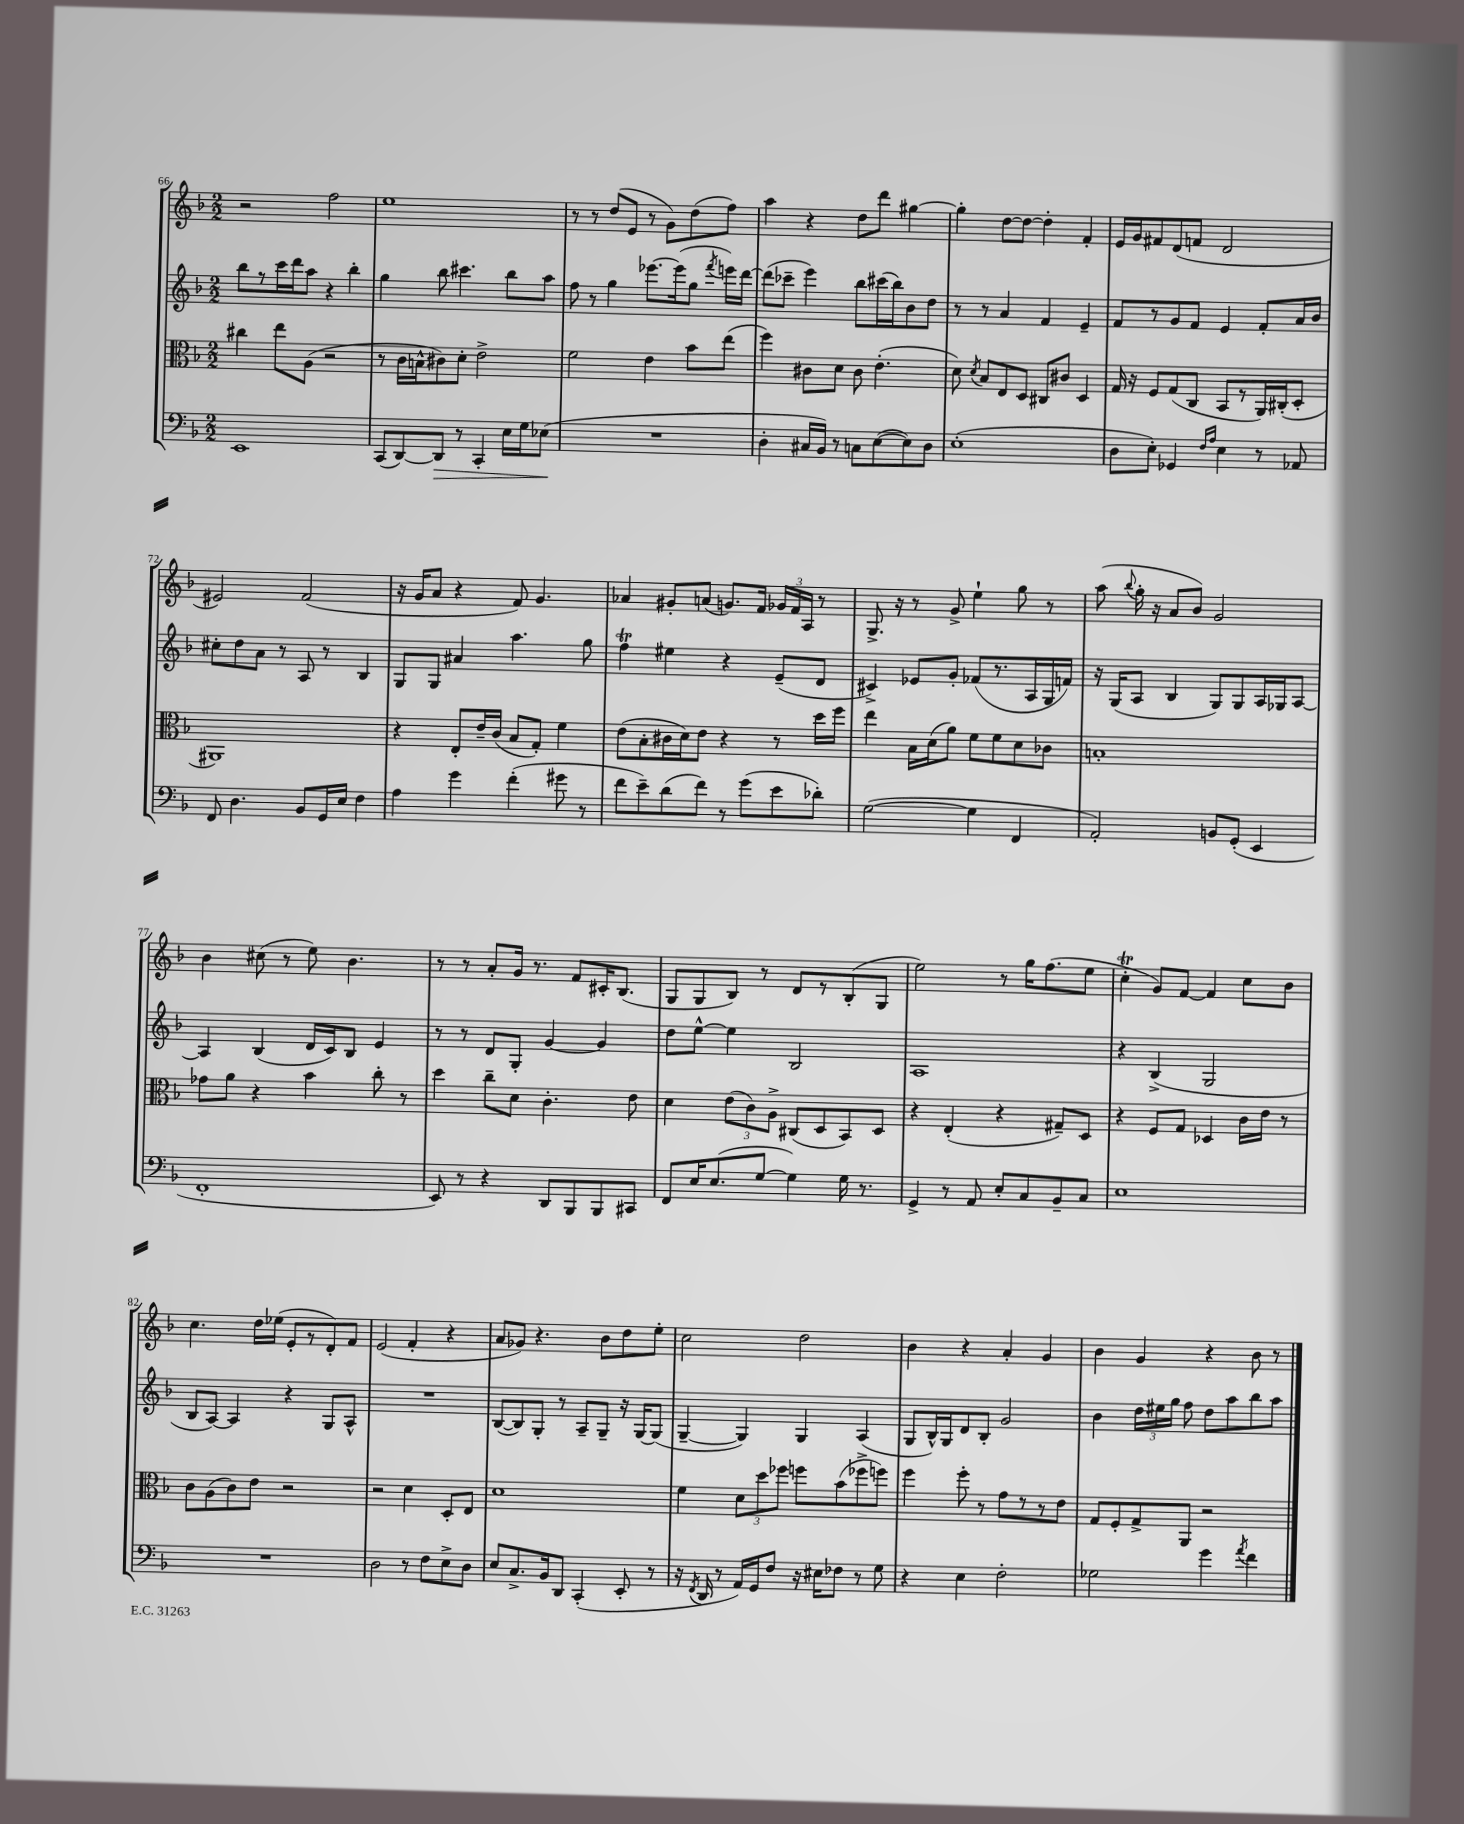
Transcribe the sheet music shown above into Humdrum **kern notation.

**kern	**dynam	**kern	**kern	**kern
*part4	*part4	*part3	*part2	*part1
*staff4	*staff4	*staff3	*staff2	*staff1
*clefF4	*	*clefC3	*clefG2	*clefG2
*k[b-]	*	*k[b-]	*k[b-]	*k[b-]
*M2/2	*	*M2/2	*M2/2	*M2/2
=66	=66	=66	=66	=66
1EE	.	4cc#X\	8bb-\L	2r
.	.	.	8r	.
.	.	8ee\L	16ccc\L	.
.	.	.	16ddd\J	.
.	.	(8A\J	8aa\J	.
.	.	2r	4r	2ff\
.	.	.	4bb-'\	.
=67	=67	=67	=67	=67
(8CC/L	.	8r	4gg\	1ee
[8DD/)	.	16c\LL	.	.
.	.	16Bn^^\J	.	.
!	!LO:HP:b	!	!	!
8DD/J]	>	8c#X\)	8bb-\	.
8r	.	8d'\J	4.ccc#X\	.
4CC'/	.	2e^\	.	.
16E\LL	.	.	8bb-\L	.
16G\J	.	.	.	.
(8E-X\J	.	.	8aa\J	.
.	]	.	.	.
=68	=68	=68	=68	=68
1r	.	2f\	8ff\	8r
.	.	.	8r	8r
.	.	.	4gg\	(8dd/L
.	.	.	.	8e/J
.	.	4e\	[8.eee-X\L	8r
.	.	.	.	8g\L)
.	.	.	(16eee-\k]	.
.	.	8b-\L	8gg\J	(8dd\
.	.	.	8qfff/	.
.	.	(8ee\J	16eeen\LL)	8ff\J)
.	.	.	[16ddd\JJ	.
=69	=69	=69	=69	=69
4D'\	.	4ff\)	(8ddd\L]	4aa\
.	.	.	8ccc-X~\J	.
16C#X/LL	.	8c#X\L	4eee\)	4r
16BB-/JJ)	.	.	.	.
8r	.	8d\J	.	.
8Cn\L	.	8c#\	8bb-\L	8dd\L
([8E\	.	(4.e'\	(16ccc#X\L	8ddd\J
.	.	.	16bb-\J)	.
8E\])	.	.	8b-\	[4gg#X\
8D\J	.	.	8dd\J	.
=70	=70	=70	=70	=70
(1E'	.	8d\)	8r	4gg#'\]
.	.	8qd/	.	.
.	.	8B-/L	8r	.
.	.	8E/	4a/	[8dd\L
.	.	8D/J	.	8dd\J_
.	.	8C#X/L	4f/	4dd'\]
.	.	8c#X/J	.	.
.	.	4D/	4e~/	4f'/
=71	=71	=71	=71	=71
8D\L	.	16G/	8f/L	16e/LL
.	.	16r	.	16g/J
8E'\J)	.	8F/L	8r	8f#X/
4GG-X/	.	(8G/	8g/	(8d/
.	.	8C/J	8f/J	8fn/J
16qqF/LL	.	.	.	.
16qqA/JJ	.	.	.	.
4E\	.	8BB-/L	4e/	2d/
.	.	8r	.	.
8r	.	16AA/L)	8f'/L	.
.	.	(16C#X'/J	.	.
8AA-X/	.	8D'/J	16a/L	.
.	.	.	16b-/JJ	.
!!LO:LB:g=z
=72	=72	=72	=72	=72
8FF/	.	1AA#X)	8cc#X'\L	2e#X/)
4.D\	.	.	8dd\	.
.	.	.	8a\J	.
.	.	.	8r	.
8BB-/L	.	.	8A/	(2f/
16GG/L	.	.	8r	.
16E/JJ	.	.	.	.
4F\	.	.	4B-/	.
=73	=73	=73	=73	=73
4A\	.	4r	8G/L	16r
.	.	.	.	16g/KL
.	.	.	8G/J	8a/J
4g\	.	8E'/L	4a#X/	4r
.	.	16e~/L	.	.
.	.	(16c/JJ	.	.
(4f'\	.	8B-/L	4.aa\	8f/)
.	.	8G'/J)	.	4.g/
8g#X\	.	4f\	.	.
8r	.	.	8gg\	.
=74	=74	=74	=74	=74
8f\L	.	(8e\L	4ffT\	4a-X/
8e~\)	.	8B-'\	.	.
(8d\	.	16c#X\L	4ee#X\	8g#X'/L
.	.	16d\J)	.	.
8f\J)	.	8e\J	.	(8an/J
8r	.	4r	4r	8.gn/L)
(8g\L	.	.	.	.
.	.	.	.	16f/Jk
8e\	.	8r	(8e~/L	24g-X/LL
.	.	.	.	24f/
.	.	.	.	24A/JJ
8d-X'\J)	.	16dd\LL	8d/J	8r
.	.	16ff\JJ	.	.
=75	=75	=75	=75	=75
([2G\	.	4ee\	4c#X^/)	8.G^/
.	.	.	.	16r
.	.	16B-\LL	8e-X/L	8r
.	.	(16d\J	.	.
.	.	8a\J)	8g'/J	8g^/
4G\]	.	8f\L	(8f-X/L	4ee`\
.	.	8f\	8.r	.
4FF/	.	8d\	.	8gg\
.	.	.	16A/L	.
.	.	8c-X\J	16G/	8r
.	.	.	16fn/JJ)	.
=76	=76	=76	=76	=76
2AA'/)	.	1Bn'	16r	(8aa\
.	.	.	(16G/KL	.
.	.	.	.	8qqbb-/
.	.	.	8A/J	16gg'\
.	.	.	.	16r
.	.	.	4B-/	8a/L
.	.	.	.	8b-/J)
8BBn/L	.	.	8G/L)	2g/
(8GG'/J	.	.	8G/	.
4EE/	.	.	16A/L	.
.	.	.	16G-X/J	.
.	.	.	[8A/J	.
!!LO:LB:g=z
=77	=77	=77	=77	=77
1FF'	.	8g-X\L	4A/]	4b-\
.	.	8a\J	.	.
.	.	4r	(4B-/	(8cc#X\
.	.	.	.	8r
.	.	4b-\	16d/LL	8ee\)
.	.	.	16c/J)	.
.	.	.	8B-/J	4.b-\
.	.	8cc'\	4e/	.
.	.	8r	.	.
=78	=78	=78	=78	=78
8EE/)	.	4dd\	8r	8r
8r	.	.	8r	8r
4r	.	8cc~\L	8d/L	8a'/L
.	.	8d\J	8G'/J	16g/Jk
.	.	.	.	8.r
8DD/L	.	4.c'\	[4g/	.
8BBB-/	.	.	.	8f/L
8BBB-/	.	.	4g/]	16c#X'/K
.	.	.	.	(8.B-/J
8CC#X/J	.	8e\	.	.
=79	=79	=79	=79	=79
8FF/L	.	4d\	8dd\L	8G/L
16E/K	.	.	[8ee^^\J	8G/
(8.E/	.	.	.	.
.	.	(12e\L	4ee\]	8B-/J)
.	.	12c\)	.	.
[8G/J	.	.	.	8r
.	.	12A^\J	.	.
4G\])	.	(8C#X/L	2B-/	8d/L
.	.	8D/	.	8r
16G\	.	8BB-/)	.	(8B-'/
8.r	.	.	.	.
.	.	8D/J	.	8G/J
=80	=80	=80	=80	=80
4GG^/	.	4r	1A	2ee\)
8r	.	(4E'/	.	.
8AA/	.	.	.	.
8E'/L	.	4r	.	8r
8C/	.	.	.	16gg\KL
.	.	.	.	(8.ff\
8BB-~/	.	8G#X~/L)	.	.
8C/J	.	8D/J	.	8ee\J
=81	=81	=81	=81	=81
1E	.	4r	4r	4ccT'\
.	.	8F/L	(4B-^/	8g/L)
.	.	8G/J	.	[8f/J
.	.	4D-X/	2G/	4f/]
.	.	16c\LL	.	8cc\L
.	.	16e\JJ	.	.
.	.	8r	.	8b-\J
!!LO:LB:g=z
=82	=82	=82	=82	=82
1r	.	8c\L	8B-/L	4.cc\
.	.	(8A\	[8A/J)	.
.	.	8c\)	4A/]	.
.	.	8e\J	.	16dd\LL
.	.	.	.	(16ee-X\JJ
.	.	2r	4r	8e'/L
.	.	.	.	8r
.	.	.	8G/L	8d'/)
.	.	.	8A^^/J	8f/J
=83	=83	=83	=83	=83
2D\	.	2r	1r	(2e/
8r	.	4d\	.	4f'/
8F\L	.	.	.	.
8E^\	.	8D'/L	.	4r
8D\J	.	8E/J	.	.
=84	=84	=84	=84	=84
8E/L	.	1d	([8B-/L	8a/L
8.C^/	.	.	8B-/])	8g-X/J)
.	.	.	8G'/J	4.r
16BB-/k	.	.	.	.
8DD/J	.	.	8r	.
(4CC'/	.	.	8A~/L	.
.	.	.	8G~/J	8b-\L
8EE'/	.	.	16r	8dd\
.	.	.	[16G/KL	.
8r	.	.	(8G/J]	8ee'\J
=85	=85	=85	=85	=85
16r	.	4f\	[4G~/	2cc\
8qFF/	.	.	.	.
16DD/	.	.	.	.
8r	.	.	.	.
16AA/LL)	.	12d\L	4G/])	.
16GG/J	.	.	.	.
.	.	12dd\	.	.
8F/J	.	.	.	.
.	.	12ff-X\J	.	.
16r	.	8ffn\L	4G/	2dd\
16E#X\KL	.	.	.	.
8F-X\J	.	(8b-\	.	.
8r	.	8ff-X^\	(4A/	.
8G\	.	8ffn\J)	.	.
=86	=86	=86	=86	=86
4r	.	4ff\	8G/L	4b-\
.	.	.	16B-^^/L)	.
.	.	.	16G/J	.
4E\	.	8ff'\	8d/	4r
.	.	8r	8B-'/J	.
2F'\	.	8g\L	2g/	4a'/
.	.	8r	.	.
.	.	8r	.	4g/
.	.	8e\J	.	.
=87	=87	=87	=87	=87
2G-X\	.	8G/L	4b-\	4b-\
.	.	8F'/	.	.
.	.	8G^/	24dd\LL	4g/
.	.	.	24ee#X\	.
.	.	.	24gg\JJ	.
.	.	8AA/J	8ff\	.
4g\	.	2r	8dd\L	4r
.	.	.	8aa\	.
8qa/	.	.	.	.
4f\	.	.	8bb-\	8b-\
.	.	.	8aa\J	8r
==	==	==	==	==
*-	*-	*-	*-	*-
